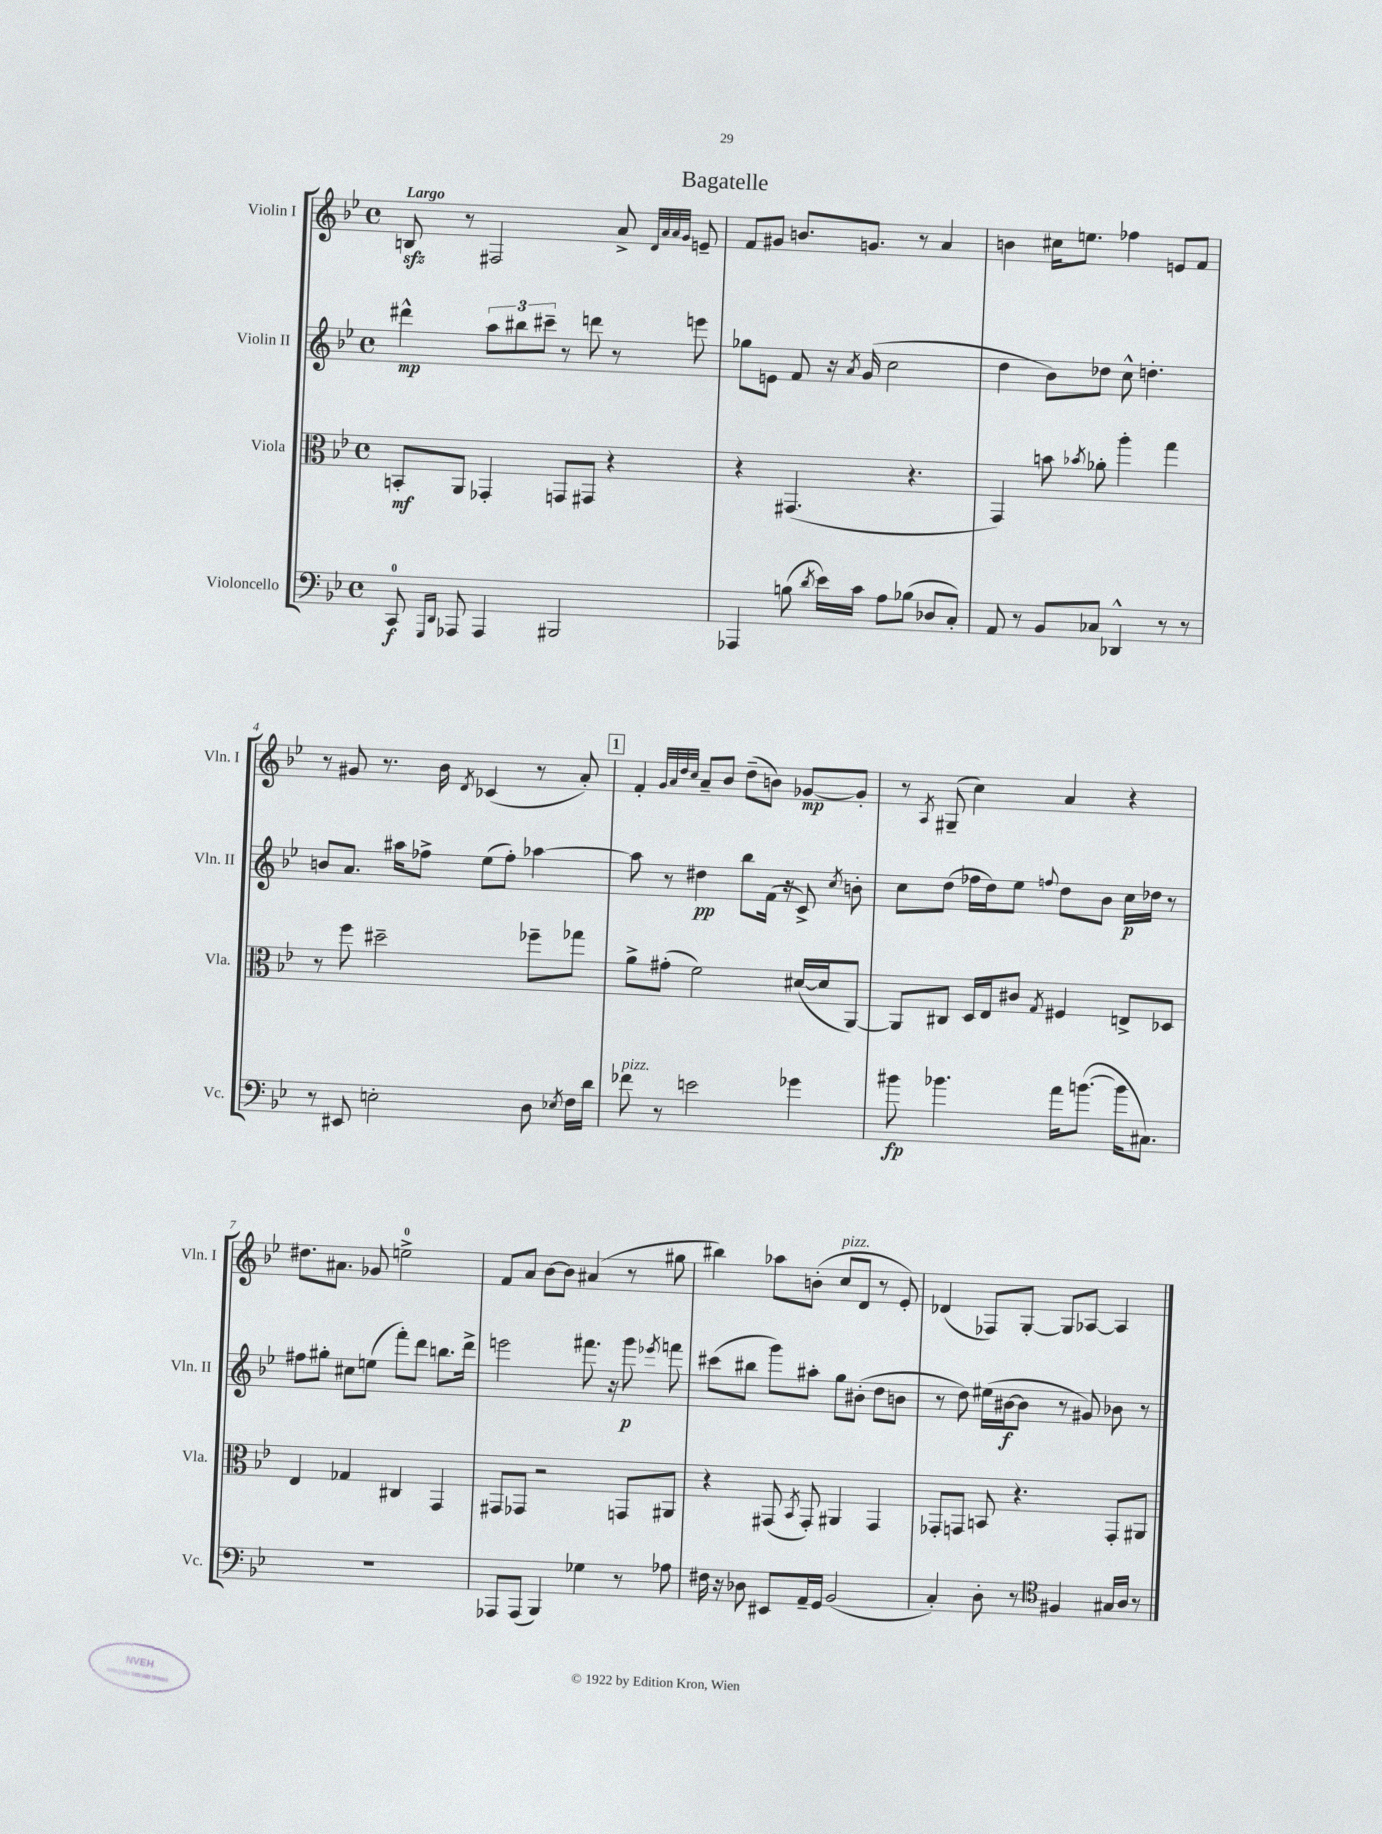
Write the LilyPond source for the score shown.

\header { title = "Bagatelle" }
<<
\new StaffGroup <<
\new Staff = "s0" \with { instrumentName = "Violin I" shortInstrumentName = "Vln. I" } {
    \clef treble \key bes \major \defaultTimeSignature \time 4/4 \tempo "Largo"
    \autoBeamOff b8\sfz r8 fis2 a'8-> \grace { d'32[ a'32 a'32 g'32] } e'8-- |
    f'8[ gis'8] b'8.[ g'8.] r8 a'4 |
    b'4 cis''16[ e''8.] fes''4 e'8[ f'8] |
    r8 gis'8 r8. bes'16 \acciaccatura { d'8 } ces'4( r8 a'8-.) |
    \mark \markup { \box "1" } f'4-. \grace { g'32[ a'32 d''32 c''32] } a'8[-- bes'8] d''8[--( b'8]) ges'8[~\mp ges'8]-. |
    r8 \acciaccatura { a8 } gis8--( c''4) a'4 r4 |
    dis''8.[ ais'8.] ges'8 e''2-0-> |
    f'8[ a'8] bes'8[~ bes'8] ais'4( r8 gis''8 |
    bis''4) aes''8[ b'8]-.( c''8[^\markup { \italic "pizz." } d'8] r8 ees'8-.) |
    des'4( fes8[) g8]~-. g8[ aes8]~ aes4 \bar "|." |
}
\new Staff = "s1" \with { instrumentName = "Violin II" shortInstrumentName = "Vln. II" } {
    \clef treble \key bes \major \defaultTimeSignature \time 4/4
    \autoBeamOff dis'''4-^\mp \tuplet 3/2 { a''8[ bis''8 cis'''8]-- } r8 d'''8 r8 e'''8 |
    ges''8[ e'8] f'8 r16 \acciaccatura { a'8 } g'16( c''2 |
    d''4 bes'8[) des''8] c''8-^ d''4.-. |
    b'8[ a'8.] ais''16[ fes''8]-> ees''8[( fes''8]-.) aes''4~ |
    \mark \markup { \box "1" } aes''8 r8 dis''4\pp bes''8[ f'16]( r16 c'8->) \acciaccatura { c''8 } b'8-. |
    c''8[ d''8]( fes''16[ d''16) ees''8] \appoggiatura { f''8 } d''8[ bes'8] c''16[\p des''16] r8 |
    fis''8[ gis''8]-. cis''8[ e''8]( f'''8[-.) d'''8] b''8.[ d'''16]-> |
    e'''2 fis'''8. r16 g'''8\p \acciaccatura { ees'''8 } f'''8 |
    cis'''8[( bis''8] g'''8[) ais''8]-. g''8[ bis'8]-.( d''8[ b'8] |
    r8 d''8) eis''16[( bis'16~\f bis'8] r8 gis'8) bes'8 r8 \bar "|." |
}
\new Staff = "s2" \with { instrumentName = "Viola" shortInstrumentName = "Vla." } {
    \clef alto \key bes \major \defaultTimeSignature \time 4/4
    \autoBeamOff b,8[-.\mf a,8] ges,4-. g,8[ gis,8] r4 |
    r4 gis,4.( r4. |
    g,4) b'8 \acciaccatura { bes'8 } aes'8-. a''4-. g''4 |
    r8 f''8 dis''2-- fes''8[-- ges''8] |
    \mark \markup { \box "1" } a'8[-> gis'8]-.( f'2) dis'16[~( dis'16 a,8]~) |
    a,8[ cis8] d16[ ees16 cis'8] \acciaccatura { g8 } fis4 e8[-> des8] |
    ees4 ges4 cis4 g,4 |
    gis,8[ ges,8] r2 g,8[ ais,8] |
    r4 gis,8( \acciaccatura { bes,8 } gis,8-.) ais,4 gis,4 |
    ges,8[-. g,8] b,8 r4. g,8[-. ais,8] \bar "|." |
}
\new Staff = "s3" \with { instrumentName = "Violoncello" shortInstrumentName = "Vc." } {
    \clef bass \key bes \major \defaultTimeSignature \time 4/4
    \autoBeamOff c,8-0\f \grace { g,,16[ d,16] } aes,,8 aes,,4 bis,,2 |
    aes,,4 b8( \acciaccatura { d'8 } ees'16[) c'16] a8[ bes8]( des8[ c8]-.) |
    a,8 r8 bes,8[ ces8] des,4-^ r8 r8 |
    r8 eis,8 e2-. d8 \acciaccatura { ees8 } f16[ d'16] |
    \mark \markup { \box "1" } fes'8^\markup { \italic "pizz." } r8 e'2 ges'4 |
    bis'8\fp bes'4. a'16[ b'8.]~( b'16[ cis8.]) |
    R1 |
    aes,,8[ aes,,8]( bes,,4) ges4 r8 aes8 |
    fis16 r16 des8 eis,8[ a,16-- g,16] bes,2( |
    c4-.) d8-. r8 \clef tenor fis4 gis16[ a16] r8 \bar "|." |
}
>>
>>
